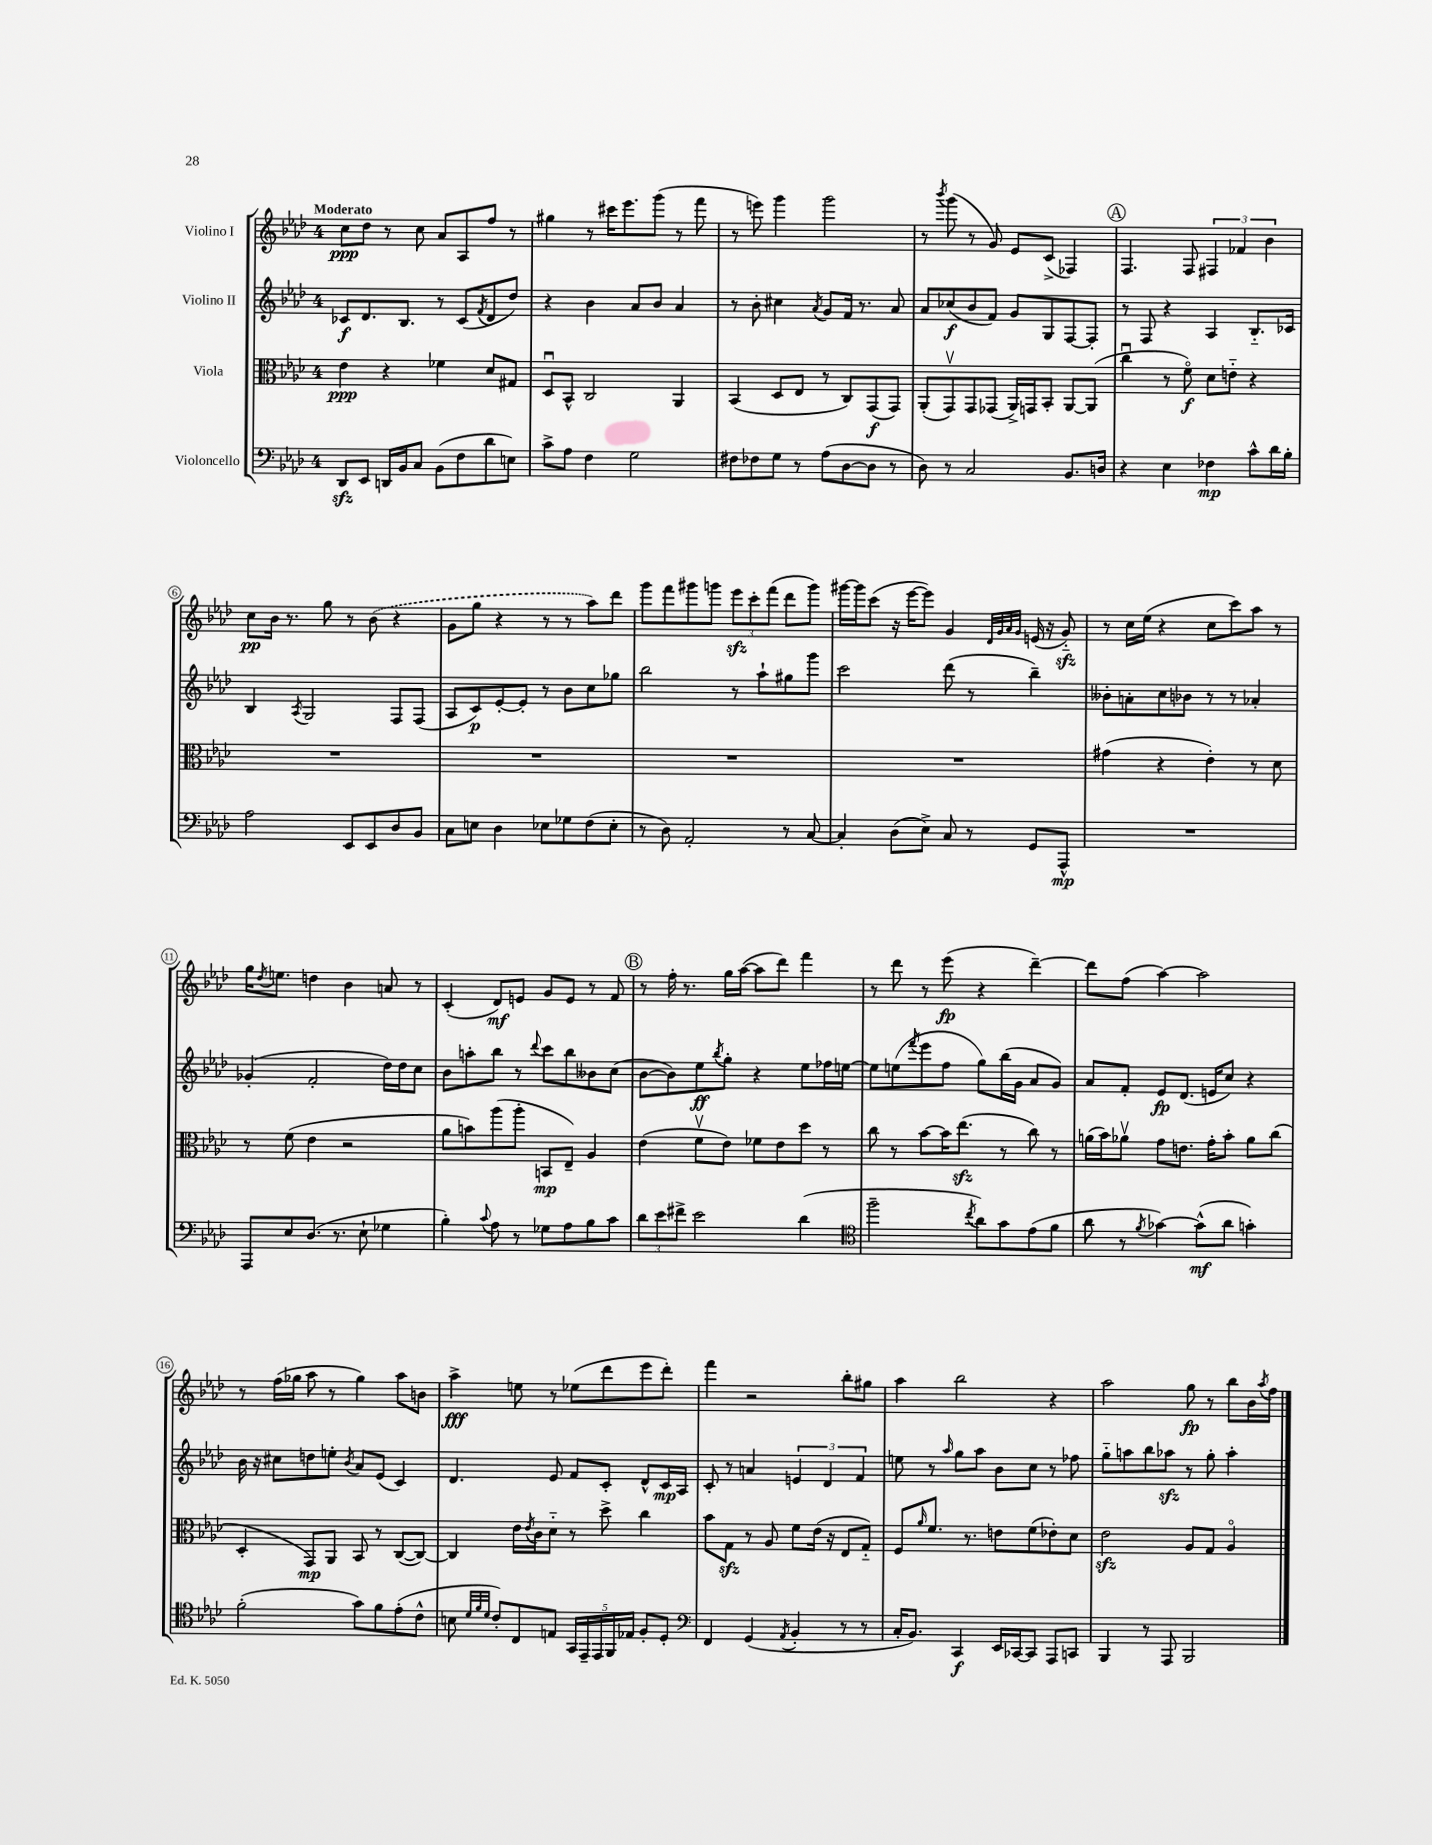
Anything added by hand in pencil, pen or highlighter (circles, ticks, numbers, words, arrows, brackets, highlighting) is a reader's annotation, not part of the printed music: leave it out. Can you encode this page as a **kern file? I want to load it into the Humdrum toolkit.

**kern	**dynam	**kern	**dynam	**kern	**dynam	**kern	**dynam
*part4	*part4	*part3	*part3	*part2	*part2	*part1	*part1
*staff4	*staff4	*staff3	*staff3	*staff2	*staff2	*staff1	*staff1
*I"Violoncello	*	*I"Viola	*	*I"Violino II	*	*I"Violino I	*
*clefF4	*	*clefC3	*	*clefG2	*	*clefG2	*
*k[b-e-a-d-]	*	*k[b-e-a-d-]	*	*k[b-e-a-d-]	*	*k[b-e-a-d-]	*
*M4/4	*	*M4/4	*	*M4/4	*	*M4/4	*
=1	=1	=1	=1	=1	=1	=1	=1
!	!	!	!	!	!	!LO:TX:a:B:t=Moderato	!
8DD-zz/L	.	4e-\	ppp	8c-X/L	f	8cc\L	ppp
8EE-/J	.	.	.	8.d-/	.	8dd-\J	.
16DDn/LL	.	4r	.	.	.	8r	.
16BB-/J	.	.	.	8.B-/J	.	.	.
8C/J	.	.	.	.	.	8cc\	.
(8BB-\L	.	4f-X\	.	8r	.	8a-/L	.
8F\	.	.	.	(8c-/L	.	8A-/	.
.	.	.	.	8qf/	.	.	.
8d-\	.	8d-/L	.	8d-/	.	8ff/J	.
8En\J)	.	8G#X/J	.	8dd-/J)	.	8r	.
=2	=2	=2	=2	=2	=2	=2	=2
8c^\L	.	8D-u/L	.	4r	.	4gg#X\	.
8A-\J	.	8BB-^^/J	.	.	.	.	.
4F\	.	2C/	.	4b-\	.	8r	.
.	.	.	.	.	.	16ccc#X\KL	.
.	.	.	.	.	.	8.eee-\	.
2G\	.	.	.	8a-/L	.	.	.
.	.	.	.	8b-/J	.	(8ggg\J	.
.	.	4AA-/	.	4a-/	.	8r	.
.	.	.	.	.	.	8fff\	.
=3	=3	=3	=3	=3	=3	=3	=3
8F#X\L	.	(4BB-/	.	8r	.	8r	.
8F-X\	.	.	.	8b-'\	.	8eeen\)	.
8G\J	.	8D-/L	.	4cc#X\	.	4ggg\	.
8r	.	8E-/J	.	.	.	.	.
.	.	.	.	8qa-/	.	.	.
(8A-\L	.	8r	.	8g/L	.	2ggg\	.
[8D-\	.	8C/L)	.	16f/Jk	.	.	.
.	.	.	.	8.r	.	.	.
8D-\J]	.	(8GG/	f	.	.	.	.
8r	.	8GG/J)	.	8a-/	.	.	.
=4	=4	=4	=4	=4	=4	=4	=4
8D-\)	.	(8AA-'/L	.	8a-/L	.	8r	.
.	.	.	.	.	.	8qbbb-/	.
8r	.	8GGv/)	.	(8cc-X/	f	(8ggg\	.
2C/	.	8GG/	.	8b-/	.	8r	.
.	.	(8GG-X/J	.	8f/J)	.	8g/)	.
.	.	16AA-^/LL)	.	8g/L	.	8e-/L	.
.	.	16GGn/J	.	.	.	.	.
.	.	8BB-'/J	.	8G/	.	(8c^/J	.
8.BB-/L	.	[8AA-/L	.	[8F/	.	4F-X/)	.
.	.	(8AA-/J]	.	8F'/J]	.	.	.
16Dn/Jk	.	.	.	.	.	.	.
!!LO:REH:place=s1:t=A
=5	=5	=5	=5	=5	=5	=5	=5
4r	.	4ccu\	.	8r	.	4.F/	.
.	.	.	.	8F/	.	.	.
4E-\	.	8r	.	4r	.	.	.
.	.	8f\)	f	.	.	8F/	.
4F-X\	mp	8d-\L	.	4A-/	.	6F#X/	.
.	.	8en\J	.	.	.	.	.
.	.	.	.	.	.	6f-X/	.
8c^^\L	.	4r	.	8.B-/L	.	.	.
.	.	.	.	.	.	6b-\	.
16d-\L	.	.	.	.	.	.	.
16B-'\JJ	.	.	.	16c-X/Jk	.	.	.
!!LO:LB:g=z
=6	=6	=6	=6	=6	=6	=6	=6
2A-\	.	1r	.	4B-/	.	8cc\L	pp
.	.	.	.	.	.	16b-\Jk	.
.	.	.	.	.	.	8.r	.
.	.	.	.	8qA-/	.	.	.
.	.	.	.	2G/	.	.	.
.	.	.	.	.	.	8gg\	.
8EE-/L	.	.	.	.	.	8r	.
8EE-/	.	.	.	.	.	(8b-\	.
8D-/	.	.	.	8F/L	.	4r	.
8BB-/J	.	.	.	(8F/J	.	.	.
=7	=7	=7	=7	=7	=7	=7	=7
8C\L	.	1r	.	8A-/L	.	8g\L	.
8En\J	.	.	.	8c/)	p	8gg\J	.
4D-\	.	.	.	[8e-'/	.	4r	.
.	.	.	.	8e-'/J]	.	.	.
8E-X\L	.	.	.	8r	.	8r	.
8G-X\	.	.	.	8b-\L	.	8r	.
(8F\	.	.	.	8cc\	.	8aa-\L)	.
8E-'\J	.	.	.	8gg-X\J	.	8ddd-\J	.
=8	=8	=8	=8	=8	=8	=8	=8
8r	.	1r	.	2bb-\	.	8ggg\L	.
8D-\)	.	.	.	.	.	8fff\	.
2AA-'/	.	.	.	.	.	8ggg#X\	.
.	.	.	.	.	.	8gggn\J	.
.	.	.	.	8r	.	12eee-zz\L	.
.	.	.	.	.	.	12ccc'\	.
.	.	.	.	8aa-`\L	.	.	.
.	.	.	.	.	.	(12fff\J	.
8r	.	.	.	8gg#X\	.	8ddd-\L	.
[8C/	.	.	.	8ggg\J	.	8ggg\J)	.
=9	=9	=9	=9	=9	=9	=9	=9
4C'/]	.	1r	.	2ccc\	.	[16ggg#X\LL	.
.	.	.	.	.	.	16ggg#\J]	.
.	.	.	.	.	.	(8ccc\J	.
(8D-\L	.	.	.	.	.	16r	.
.	.	.	.	.	.	[16eee-\KL	.
8E-^\J)	.	.	.	.	.	8eee-\J])	.
8C/	.	.	.	(8ddd-\	.	4g/	.
8r	.	.	.	8r	.	.	.
.	.	.	.	.	.	32qqd-/LLL	.
.	.	.	.	.	.	32qqg/	.
.	.	.	.	.	.	32qqa-/	.
.	.	.	.	.	.	32qqg/JJJ	.
8GG/L	.	.	.	4bb-~\)	.	(16en/	.
.	.	.	.	.	.	16r	.
8AAA-^^/J	mp	.	.	.	.	8gzz/)	.
=10	=10	=10	=10	=10	=10	=10	=10
1r	.	(4g#X\	.	8b--X'\L	.	8r	.
.	.	.	.	8an'\	.	16cc\LL	.
.	.	.	.	.	.	(16ee-\JJ	.
.	.	4r	.	8cc\	.	4r	.
.	.	.	.	8b-X\J	.	.	.
.	.	4e-'\)	.	8r	.	8cc\L	.
.	.	.	.	8r	.	8ccc\)	.
.	.	8r	.	4a-X'/	.	8aa-\J	.
.	.	8d-\	.	.	.	8r	.
!!LO:LB:g=z
=11	=11	=11	=11	=11	=11	=11	=11
8AAA-/L	.	8r	.	(4g-X'/	.	16gg\KL	.
.	.	.	.	.	.	8qdd-/	.
.	.	.	.	.	.	8.een\J	.
8E-/	.	(8f\	.	.	.	.	.
(8.D-/J	.	4e-\	.	2f'/	.	4ddn\	.
8.r	.	.	.	.	.	.	.
.	.	2r	.	.	.	4b-\	.
8E-`\	.	.	.	.	.	.	.
4G-X\	.	.	.	16dd-\LL)	.	8an/	.
.	.	.	.	16dd-\J	.	.	.
.	.	.	.	8cc\J	.	8r	.
=12	=12	=12	=12	=12	=12	=12	=12
4B-'\)	.	8a-\L	.	8b-\L	.	(4c'/	.
.	.	8bn\)	.	8aan'\	.	.	.
8qqc/	.	.	.	.	.	.	.
8A-\	.	(8aa-\	.	8bb-\J	.	8d-/L)	mf
8r	.	8aa-'\J	.	8r	.	8en/J	.
.	.	.	.	8qqddd-/	.	.	.
8G-X\L	.	8BBn/L	mp	8ccc\L	.	8g/L	.
8A-\	.	8E-~/J)	.	8bb-\	.	8e/J	.
8B-\	.	4A-/	.	8b--X\	.	8r	.
8c\J	.	.	.	(8cc\J	.	8f/	.
!!LO:REH:place=s1:t=B
=13	=13	=13	=13	=13	=13	=13	=13
12d-\L	.	(4e-\	.	[8b-\L	.	8r	.
12e-\	.	.	.	.	.	.	.
.	.	.	.	8b-\])	.	16ff'\	.
12f#X^\J	.	.	.	.	.	.	.
.	.	.	.	.	.	8.r	.
2e-\	.	8fv\L	.	8ee-\	ff	.	.
.	.	.	.	8qbb-/	.	.	.
.	.	8e-\J)	.	8gg'\J	.	16gg\LL	.
.	.	.	.	.	.	([16aa-\JJ	.
.	.	8f-X\L	.	4r	.	8aa-\L]	.
.	.	8e-\	.	.	.	8ddd-\J)	.
(4d-\	.	8dd-\J	.	8ee-\L	.	4fff\	.
.	.	8r	.	16ff-X\L	.	.	.
.	.	.	.	[16een\JJ	.	.	.
=14	=14	=14	=14	=14	=14	=14	=14
*clefC4	*	*	*	*	*	*	*
2ff~\	.	8cc\	.	8ee\L]	.	8r	.
.	.	8r	.	(8een\	.	8ddd-\	.
.	.	.	.	8qfff/	.	.	.
.	.	[8b-\L	.	8eee-\	.	8r	.
.	.	16b-\K]	.	8ff\J	.	(8eee-\	fp
.	.	(8.ee-zz\J	.	.	.	.	.
8qcc/	.	.	.	.	.	.	.
8a-\L)	.	.	.	8gg\L)	.	4r	.
8g\	.	8r	.	(16bb-\L	.	.	.
.	.	.	.	16g\JJ	.	.	.
(8e-\	.	8cc\)	.	8a-/L	.	[4ddd-~\)	.
8f\J	.	8r	.	8g/J)	.	.	.
=15	=15	=15	=15	=15	=15	=15	=15
8a-\	.	(16an\LL	.	8a-/L	.	8ddd-\L]	.
.	.	16b-\J)	.	.	.	.	.
8r	.	8a-Xv\J	.	8f'/J	.	(8ff\J	.
8qf/	.	.	.	.	.	.	.
[4g-X\)	.	8g\L	.	8e-/L	fp	[4aa-\)	.
.	.	8.en\J	.	(8.d-/J	.	.	.
(8g-^^\L]	mf	.	.	.	.	2aa-\]	.
.	.	16g'\KL	.	16en/KL	.	.	.
8a-\J	.	8b-'\J	.	8cc/J)	.	.	.
4gn'\)	.	8a-\L	.	4r	.	.	.
.	.	(8cc\J	.	.	.	.	.
!!LO:LB:g=z
=16	=16	=16	=16	=16	=16	=16	=16
(2f'\	.	4D-'/	.	16b-\	.	8r	.
.	.	.	.	16r	.	.	.
.	.	.	.	8cc#X\L	.	(16ff\LL	.
.	.	.	.	.	.	16gg-X\JJ	.
.	.	8GG/L)	mp	8ddn\	.	8aa-\	.
.	.	8AA-/J	.	8een'\J	.	8r	.
.	.	.	.	8qb-/	.	.	.
8g\L)	.	8BB-/	.	8a-/L	.	4gg-\)	.
8f\	.	8r	.	(8e-/J	.	.	.
(8e-'\	.	([8C/L	.	4c/)	.	8aa-\L	.
8c^^\J	.	8C/J_)	.	.	.	8bn\J	.
=17	=17	=17	=17	=17	=17	=17	=17
8Bn\	.	4C/]	.	4.d-/	.	4aa-^\	fff
32qqd-/LLL	.	.	.	.	.	.	.
32qqf/	.	.	.	.	.	.	.
32qqd-/JJJ	.	.	.	.	.	.	.
8c'/L)	.	.	.	.	.	.	.
8C/	.	16e-\LL	.	.	.	8een\	.
.	.	8qe-/	.	.	.	.	.
.	.	16c\J	.	.	.	.	.
8En/J	.	8d-\J	.	8e-/	.	8r	.
20GG/LL	.	8r	.	8f/L	.	(8ee-X\L	.
20EE-~/	.	.	.	.	.	.	.
20EE-/	.	.	.	.	.	.	.
.	.	8dd-^\	.	8c'/J	.	8ddd-\	.
20FF/	.	.	.	.	.	.	.
20E-X/JJ	.	.	.	.	.	.	.
8F'/L	.	4cc\	.	8d-^^/L	.	8eee-\	.
8D-'/J	.	.	.	16c/L	mp	8ddd-'\J)	.
.	.	.	.	16A-/JJ	.	.	.
=18	=18	=18	=18	=18	=18	=18	=18
*clefF4	*	*	*	*	*	*	*
4FF/	.	8b-\L	.	8c'/	.	4fff\	.
.	.	8Gzz\J	.	8r	.	.	.
(4GG/	.	8r	.	4an/	.	2r	.
.	.	8A-/	.	.	.	.	.
8qAA-/	.	.	.	.	.	.	.
4BB-'/	.	8f\L	.	6en/	.	.	.
.	.	(16e-\Jk	.	.	.	.	.
.	.	.	.	6d-/	.	.	.
.	.	16r	.	.	.	.	.
8r	.	8E-/L	.	.	.	8bb-'\L	.
.	.	.	.	6f/	.	.	.
8r	.	8G/J)	.	.	.	8gg#X\J	.
=19	=19	=19	=19	=19	=19	=19	=19
16C'/KL	.	8F/L	.	8een\	.	4aa-\	.
8.BB-/J)	.	.	.	.	.	.	.
.	.	16qqa-/	.	.	.	.	.
.	.	8.f/J	.	8r	.	.	.
.	.	.	.	16qqaa-/	.	.	.
4CC/	f	.	.	8gg\L	.	2bb-\	.
.	.	8.r	.	.	.	.	.
.	.	.	.	8aa-\J	.	.	.
16EE-/LL	.	8en\L	.	8b-\L	.	.	.
[16CC-X/J	.	.	.	.	.	.	.
8CC-/J]	.	(8f\	.	8cc\J	.	.	.
8AAA-/L	.	8e-X'\)	.	8r	.	4r	.
8CCn/J	.	8d-\J	.	8ff-X\	.	.	.
=20	=20	=20	=20	=20	=20	=20	=20
4BBB-/	.	2e-zz\	.	8gg\L	.	2aa-\	.
.	.	.	.	8aan\	.	.	.
8r	.	.	.	8bb-\	.	.	.
8AAA-/	.	.	.	8aa-Xzz\J	.	.	.
2BBB-/	.	8A-/L	.	8r	.	8gg\	fp
.	.	8G/J	.	8gg'\	.	8r	.
.	.	4A-/	.	4aa-'\	.	8bb-\L	.
.	.	.	.	.	.	16b-\L	.
.	.	.	.	.	.	8qaa-/	.
.	.	.	.	.	.	16ff\JJ	.
==	==	==	==	==	==	==	==
*-	*-	*-	*-	*-	*-	*-	*-
